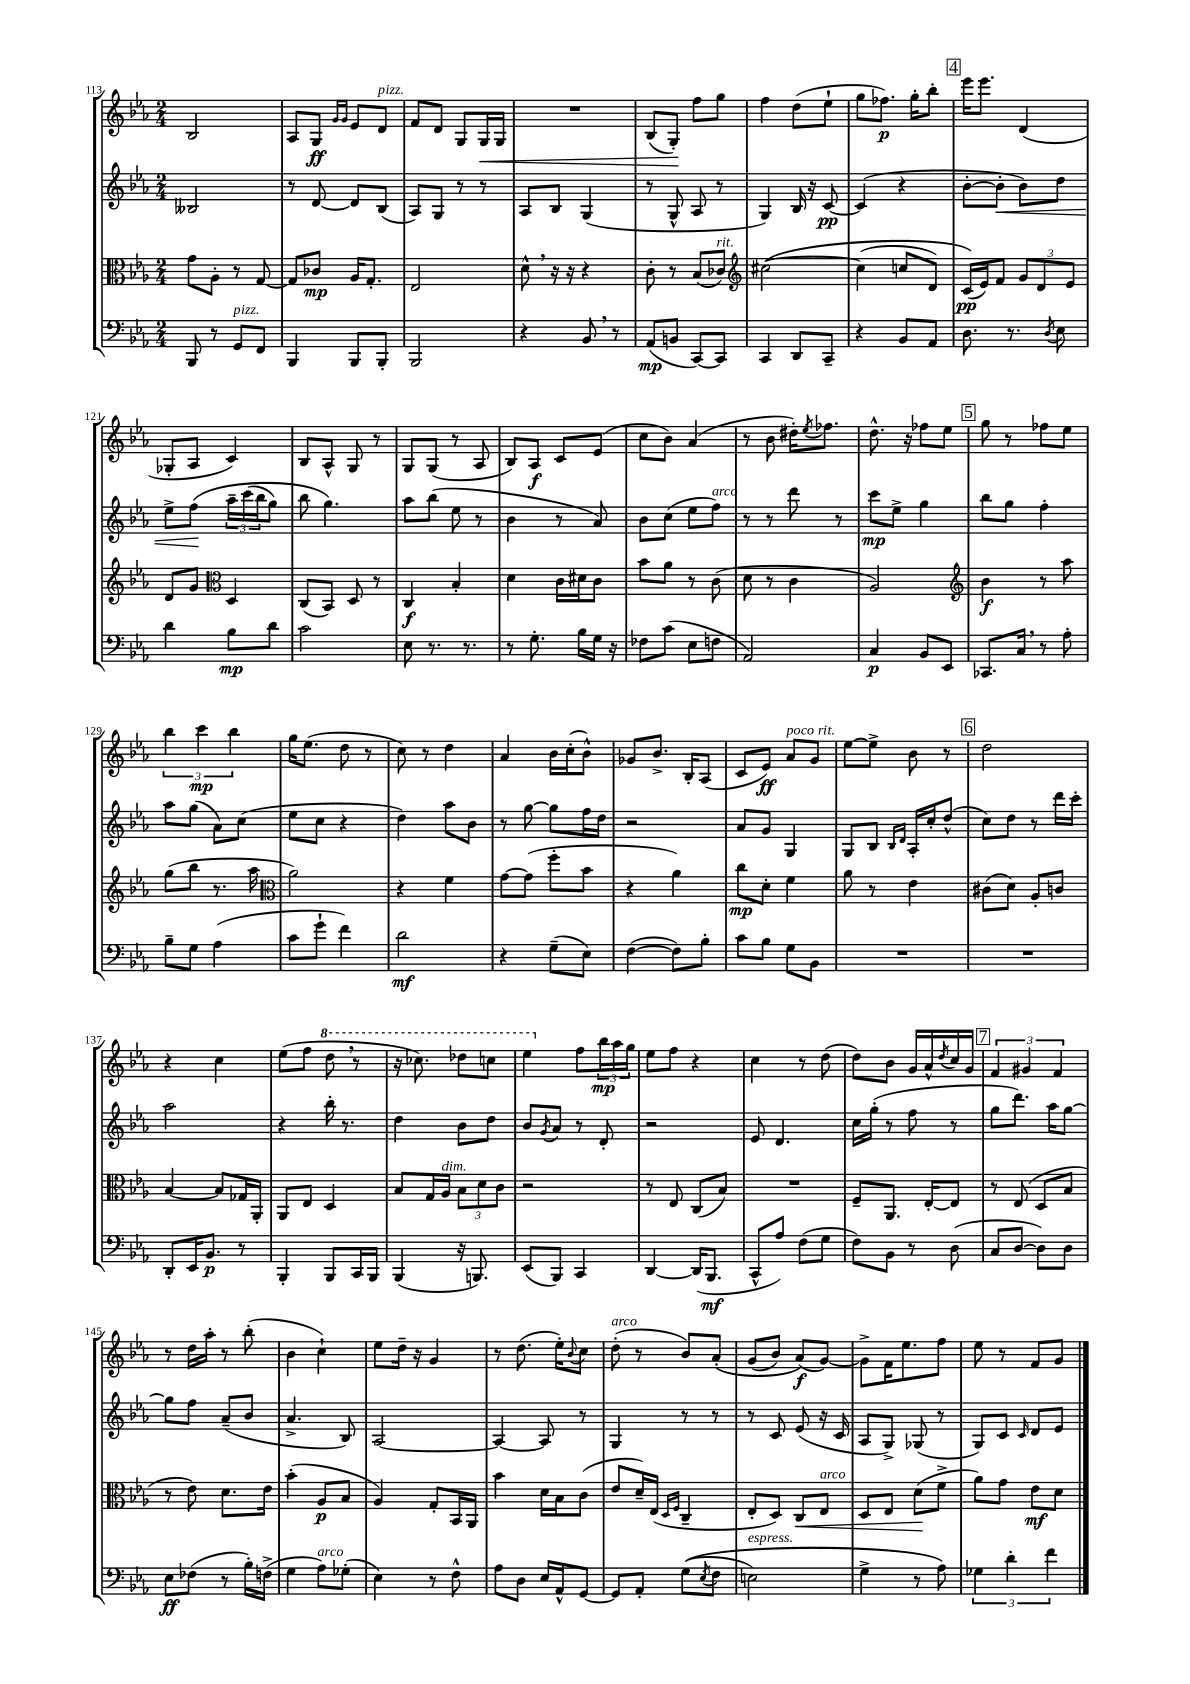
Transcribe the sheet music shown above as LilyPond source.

<<
\new StaffGroup <<
\new Staff = "s0" {
    \clef treble \key ees \major \numericTimeSignature \time 2/4
    bes2 |
    aes8 g8\ff \grace { g'16 g'16 } ees'8 d'8^\markup { \italic "pizz." } |
    f'8 d'8 g8 g16\< g16 |
    R2 |
    bes8( g8-.\!) f''8 g''8 |
    f''4 d''8( ees''8-! |
    g''8 fes''8.\p) g''16-. bes''8-. |
    \mark \markup { \box "4" } ees'''16 ees'''8. d'4( |
    ges8-. aes8 c'4) |
    bes8 aes8-^ g8 r8 |
    g8 g8( r8 aes8 |
    bes8) aes8\f c'8 ees'8( |
    c''8 bes'8) aes'4( |
    r8 bes'8 dis''16-.) \acciaccatura { ees''8 } fes''8. |
    d''8.-^ r16 fes''8 ees''8 |
    \mark \markup { \box "5" } g''8 r8 fes''8 ees''8 |
    \tuplet 3/2 { bes''4 c'''4\mp bes''4 } |
    g''16 ees''8.( d''8 r8 |
    c''8) r8 d''4 |
    aes'4 bes'16 c''16-.( bes'8-^) |
    ges'8 bes'8.-> bes16-. aes8( |
    c'8 ees'8\ff) aes'8^\markup { \italic "poco rit." } g'8 |
    ees''8~ ees''8-> bes'8 r8 |
    \mark \markup { \box "6" } d''2 |
    r4 c''4 |
    ees''8( f''8 \ottava #1 d'''8 \breathe r8 |
    r16 ces'''8.) des'''8 c'''8 |
    ees'''4 \ottava #0 f''8 \tuplet 3/2 { bes''16\mp aes''16 g''16 } |
    ees''8 f''8 r4 |
    c''4 r8 d''8( |
    d''8) bes'8 g'16 aes'16-^ \acciaccatura { d''8 } c''16 g'16 |
    \mark \markup { \box "7" } \tuplet 3/2 { f'4 gis'4 f'4 } |
    r8 d''16 aes''16-. r8 bes''8-.( |
    bes'4 c''4-!) |
    ees''8 d''16-- r16 g'4 |
    r8 d''8.( ees''16-.) \appoggiatura { bes'8 } c''8 |
    d''8-.^\markup { \italic "arco" }( r8 bes'8) aes'8-.\( |
    g'8( bes'8) aes'8\f(\) g'8~) |
    g'8-> f'16 ees''8. f''8 |
    ees''8 r8 f'8 g'8 \bar "|." |
}
\new Staff = "s1" {
    \clef treble \key ees \major \numericTimeSignature \time 2/4
    beses2 |
    r8 d'8~ d'8 bes8( |
    aes8) g8 r8 r8 |
    aes8 bes8 g4( |
    r8 g8-^ aes8 r8 |
    g4) bes16 r16 c'8~\pp |
    c'4( r4 |
    \mark \markup { \box "4" } bes'8~-. bes'8-.\< bes'8) d''8 |
    ees''8-> f''8\!\( \tuplet 3/2 { aes''16-- c'''16( bes''16 } g''8) |
    bes''8 g''4.\) |
    aes''8 bes''8( ees''8 r8 |
    bes'4 r8 aes'8) |
    bes'8 c''8( ees''8 f''8^\markup { \italic "arco" }) |
    r8 r8 d'''8 r8 |
    c'''8\mp ees''8-> g''4 |
    \mark \markup { \box "5" } bes''8 g''8 f''4-. |
    aes''8 g''8( aes'8) c''8( |
    ees''8 c''8 r4 |
    d''4) aes''8 bes'8 |
    r8 g''8~ g''8 f''16 d''16 |
    r2 |
    aes'8 g'8 g4 |
    g8 bes8 \grace { bes16 d'16 } aes16-. c''16-. d''8-^( |
    \mark \markup { \box "6" } c''8) d''8 r8 d'''16 c'''16-. |
    aes''2 |
    r4 bes''16-. r8. |
    d''4 bes'8 d''8 |
    bes'8 \acciaccatura { g'8 } aes'8 r8 d'8-. |
    r2 |
    ees'8 d'4. |
    c''16 g''16-.( r8 f''8 r8 |
    \mark \markup { \box "7" } g''8 d'''8.) aes''16 g''8~ |
    g''8 f''8 aes'8--( bes'8 |
    aes'4.-> bes8) |
    aes2~ |
    aes4~ aes8 r8 |
    g4 r8 r8 |
    r8 c'8 ees'8( r16 c'16 |
    aes8 g8->) ges8( r8 |
    g8) c'8 \grace { c'16 } d'8 ees'8 \bar "|." |
}
\new Staff = "s2" {
    \clef alto \key ees \major \numericTimeSignature \time 2/4
    g'8 aes8-. r8 g8~ |
    g8 ces'8\mp aes16 g8.-. |
    ees2 |
    d'8-^ \breathe r16 r16 r4 |
    c'8-. r8 bes8( ces'8^\markup { \italic "rit." }) |
    \clef treble cis''2~\( |
    cis''4( c''8 d'8) |
    \mark \markup { \box "4" } c'16\pp(\) ees'16) f'8 \tuplet 3/2 { g'8 d'8 ees'8 } |
    d'8 g'8 \clef alto d4 |
    c8( bes,8) d8 r8 |
    c4\f bes4-. |
    d'4 c'16 dis'16 c'8 |
    bes'8 aes'8 r8 c'8( |
    d'8 r8 c'4 |
    aes2) |
    \mark \markup { \box "5" } \clef treble bes'4\f r8 aes''8 |
    g''8( bes''8 r8. aes''16 |
    \clef alto aes'2) |
    r4 f'4 |
    g'8~ g'8( f''8-. bes'8 |
    r4 aes'4) |
    c''8\mp d'8-. f'4 |
    aes'8 r8 ees'4 |
    \mark \markup { \box "6" } cis'8( d'8) aes8-. c'8 |
    bes4~ bes8 ges16 aes,16-. |
    aes,8 ees8 d4 |
    bes8 g16 aes16^\markup { \italic "dim." } \tuplet 3/2 { bes8 d'8 c'8 } |
    r2 |
    r8 ees8 c8( bes8) |
    R2 |
    f8-- aes,8. ees16~-. ees8 |
    \mark \markup { \box "7" } r8 ees8( d8 bes8 |
    r8 ees'8) d'8. ees'16 |
    bes'4-.( aes8\p bes8 |
    aes4) g8-. bes,16 aes,16 |
    bes'4 d'16 bes16 c'8( |
    ees'8 d'16--) ees16( \grace { d16 f16 } c4-- |
    ees8-. d8) c8\< ees8^\markup { \italic "arco" } |
    d8 ees8 d'8\!( f'8-> |
    aes'8) g'8 ees'8\mf d'8 \bar "|." |
}
\new Staff = "s3" {
    \clef bass \key ees \major \numericTimeSignature \time 2/4
    bes,,8 r8 g,8^\markup { \italic "pizz." } f,8 |
    bes,,4 bes,,8 bes,,8-. |
    bes,,2 |
    r4 bes,8 \breathe r8 |
    aes,8\mp( b,8 c,8~) c,8 |
    c,4 d,8 c,8-- |
    r4 bes,8 aes,8 |
    \mark \markup { \box "4" } d8. r8. \acciaccatura { d8 } ees8 |
    d'4 bes8\mp d'8 |
    c'2 |
    ees8 r8. r8. |
    r8 g8.-. bes16 g16 r16 |
    fes8 c'8( ees8 f8 |
    aes,2) |
    c4\p bes,8 ees,8 |
    \mark \markup { \box "5" } ces,8. c16 \breathe r8 aes8-. |
    bes8-- g8 aes4( |
    c'8 g'8-! f'4) |
    d'2\mf |
    r4 g8--( ees8) |
    f4~( f8) bes8-. |
    c'8 bes8 g8 bes,8 |
    R2 |
    \mark \markup { \box "6" } R2 |
    d,8-. ees,16 bes,8.\p r8 |
    bes,,4-. bes,,8 c,16 bes,,16 |
    bes,,4( r16 b,,8.) |
    ees,8( bes,,8) c,4 |
    d,4~ d,16( bes,,8.\mf |
    c,8-^ aes8) f8( g8 |
    f8) bes,8 r8 d8( |
    \mark \markup { \box "7" } c8 d8~ d8) d8 |
    ees8\ff fes8( r8 bes16-.) f16->( |
    g4 aes8^\markup { \italic "arco" }) ges8-.( |
    ees4) r8 f8-^ |
    aes8 d8 ees16 aes,16-^ g,8~ |
    g,8 aes,8-. g8(\( \acciaccatura { ees8 } f8 |
    e2^\markup { \italic "espress." }) |
    g4-> r8 aes8\) |
    \tuplet 3/2 { ges4 d'4-. f'4 } \bar "|." |
}
>>
>>
\layout { \context { \Score currentBarNumber = #113 } }
